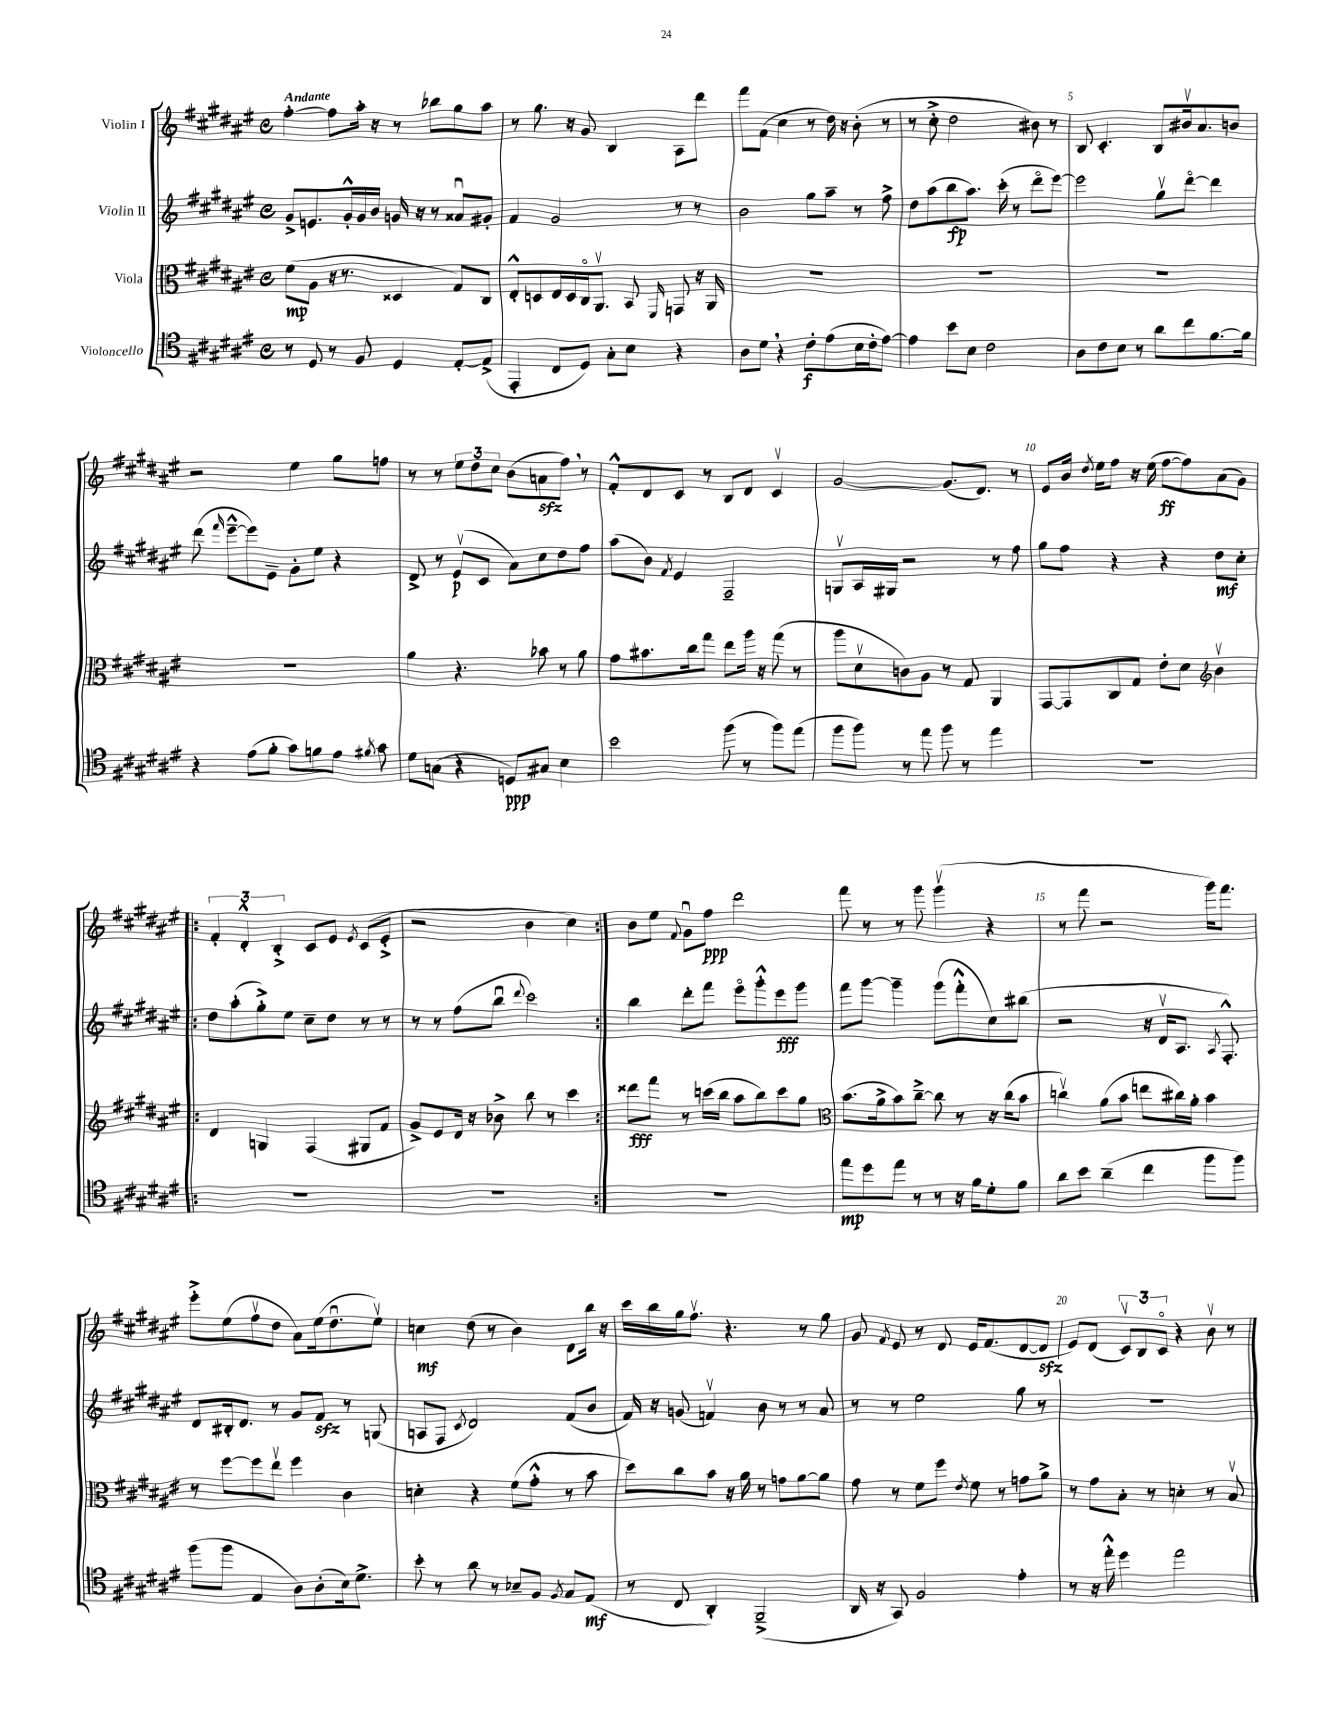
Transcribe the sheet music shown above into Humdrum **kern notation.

**kern	**kern	**kern	**kern
*staff4	*staff3	*staff2	*staff1
*clefC4	*clefC3	*clefG2	*clefG2
*k[f#c#g#d#a#e#]	*k[f#c#g#d#a#e#]	*k[f#c#g#d#a#e#]	*k[f#c#g#d#a#e#]
*M4/4	*M4/4	*M4/4	*M4/4
*met(c)	*met(c)	*met(c)	*met(c)
8r	(8f#	8g#^	[4ff#'
8D#	8A#	8.e	.
8r	16r	.	8ff#]
.	8.r	16g#'^^	.
8F#	.	16g#	16aa#'
.	.	16b	16r
4D#	4D##	16g	8r
.	.	16r	.
.	.	8r	8bb-
[8E#'	8G#)	8a##u	8gg#
(8E#^]	8C#	8g#'	8aa#
=	=	=	=
4EE#'	8E#'^^	4f#	8r
.	8D	.	8.gg#
8C#	16E#	2g#	.
.	16D	.	16r
8D#)	16C#o	.	8g#
.	8.AA#v	.	.
8G#'	.	.	4B
8B	8BB	.	.
.	16qqFF#	.	.
4r	8GG	8r	8A#
.	16r	8r	8ddd#
.	16AA#	.	.
=	=	=	=
8A#	1r	2b	8fff#
8d#	.	.	(8f#
4r	.	.	4cc#
8c#'	.	8gg#	8r
(8e#	.	8aa#~	16dd#)
.	.	.	16r
16B	.	8r	(8b'
16c#'	.	.	.
[8e#)	.	8ff#^	8r
=	=	=	=
4e#]	1r	8dd#	8r
.	.	(8aa#	8cc#'^
8b	.	8bb	2dd#
8B	.	8.aa#)	.
2c#	.	.	.
.	.	(16ccc#'	.
.	.	8r	.
.	.	8ddd#o	8b#)
.	.	[8eee#)	8r
=	=	=	=
8A#	1r	2eee#]	8B
8c#	.	.	4.c#'
8B	.	.	.
8r	.	.	.
8a#	.	8gg#v	8B
8cc#	.	[8ddd#o	16b#v
.	.	.	8.a#
[8.f#	.	4ddd#]	.
.	.	.	8b
16f#]	.	.	.
=	=	=	=
4r	1r	(8ddd#	2r
.	.	16qqfff#	.
.	.	[8eee#~^^	.
(8e#	.	8eee#])	.
8f#'	.	8e#~	.
8g#)	.	8g#'	4ee#
8f	.	8ee#	.
8e#	.	4r	8gg#
8qf#	.	.	.
8g#	.	.	8ff
=	=	=	=
8d#	4a#	8d#^	8r
(8G	.	8r	8r
4r	4.r	(8e#v	12ee#
.	.	.	12dd#
.	.	8c#	.
.	.	.	12cc#
8D)	.	8a#)	(8b
8G#	8b-	8cc#	8a
4B	8r	8dd#	8ff#)
.	8a#	8ff#	8r
=	=	=	=
2b	8g#	(8aa#	8f#'^^
.	8.b#	8b)	8d#
.	.	8qf#	.
.	.	4e#	8c#
.	16cc#	.	.
.	8gg#	.	8r
(8ff#	8ee#	2F#~	8B
8r	16aa#	.	8d#
.	16r	.	.
8ff#)	(8gg#	.	4c#v
(8ee#	8r	.	.
=	=	=	=
8ff#	8aa#	8Gv	[2g#
8ff#)	8d#v	16A#	.
.	.	16G#	.
8r	8c)	2r	.
8ee#	8A#	.	.
8ff#	8r	.	(8.g#]
8r	8G#	.	.
.	.	.	8.d#)
4ee#	4AA#	8r	.
.	.	8ff#	8r
=	=	=	=
1r	[8GG#	8gg#	8e#
.	8GG#]	8ff#	16b
.	.	.	8qdd#
.	.	.	16ee#
.	8C#	4r	8ff#
.	8G#	.	16r
.	.	.	(16ee#
.	8e#'	4r	[8ff#
.	8d#	.	8ff#])
*	*clefG2	*	*
.	4bv	8dd#	(8a#
.	.	8cc#'	8g#)
=!|:	=!|:	=!|:	=!|:
1r	4d#	8dd#	6f#'
.	.	(8aa#'	.
.	.	.	6d#'^^
.	4G	8gg#'^)	.
.	.	.	6B'^
.	.	8ee#	.
.	(4F#	8cc#~	8c#
.	.	8dd#	8e#
.	.	.	8qe#
.	8G#	8r	(8c#
.	8f#	8r	8e#'^
=	=	=	=
1r	8g#^)	8r	2r
.	8e#	8r	.
.	16d#	(8ff#	.
.	16r	.	.
.	8b-^	8bbu	.
.	.	8qqddd#	.
.	8bb	2ccc#)	4b
.	8r	.	.
.	4ccc#	.	4cc#)
=:|!	=:|!	=:|!	=:|!
1r	8ddd##	4bb	8b
.	8fff#	.	8ee#
.	.	.	8qqf#
.	8r	8ddd#'	8g#u
.	(16ccc	8fff#	8ff#
.	16bb	.	.
.	8aa#	8eee#o	2ddd#
.	8bb)	8ggg#'^^	.
.	8ccc	8eee#	.
.	8gg#	8ggg#	.
=	=	=	=
*	*clefC3	*	*
8ee#	(8.b	8fff#	8fff#
8dd#	.	[8ggg#	8r
.	16a#^	.	.
8ee#	8b)	4ggg#~]	8r
8r	[8cc#~^	.	8ggg#
8r	8cc#]	(8ggg#	(4ggg#v
16r	8r	8fff#'^^	.
16f#	.	.	.
8d#'	16r	8cc#)	4r
.	(16cc#	.	.
8f#	8b	(8bb#	.
=	=	=	=
8a#	4ccv)	2r	8r
8b	.	.	8fff#
(4a#~	(8a#	.	2r
.	8b	.	.
4cc#	8ee	16r	.
.	.	16d#v	.
.	16cc#)	8.A#	.
.	16a#'	.	.
8ff#	4b	.	16ggg#)
.	.	8qA#	.
.	.	8.F#'^^)	8.fff#
8ff#)	.	.	.
=	=	=	=
(8ff#	8r	8d#	8eee#'^
8ff#	[8ff#	16B#'	(8ee#
.	.	8.d#	.
4E#	8ff#]	.	8ff#v
.	8ee#v	8r	8dd#
8A#)	4ff#	8g#	8a#)
(8A#'	.	8f#	(16ee#
.	.	.	8.dd#u
16B)	4c#	8r	.
8.d#^	.	.	.
.	.	(8G	8ee#v)
=	=	=	=
8b'	4d'	8A	4cc
8r	.	8F#	.
.	.	8qc#	.
8a#	4r	2d#)	(8dd#
8r	.	.	8r
8B-~	(8f#	.	4b)
8F#	8g#'^^	.	.
8qF#	.	.	.
8G#	8r	(8f#	8d#
(8E#	8b	8b	16bb
.	.	.	16r
=	=	=	=
8r	8dd#)	16f#)	16ccc#
.	.	16r	16bb
8C#	8cc#	(8g	16gg#
.	.	.	8.ff#v
4AA#')	8b	4fv)	.
.	16r	.	4.r
.	16a#	.	.
(2FF#~^	8r	8b	.
.	8g	8r	.
.	[8a#	8r	8r
.	8a#]	8a#	8gg#
=	=	=	=
16AA#	8g#	8r	8g#
16r	.	.	.
.	.	.	8qf#
8GG#)	8r	8r	8e#
2F#	8f#	2ee#	8r
.	8ff#	.	8d#
.	8qe#	.	.
.	8f#	.	16e#
.	.	.	(8.f#
.	8r	.	.
4e#'	8g	8gg#	[8d#
.	8a#^	8r	8d#]
=	=	=	=
8r	8r	1r	8e#)
16r	8g#	.	(8d#
16ee#'^^	.	.	.
4dd#	8B'	.	12c#v)
.	.	.	12B
.	8r	.	.
.	.	.	12c#o
2ee#	4d'	.	4r
.	8r	.	8bv
.	8Bv	.	8r
==	==	==	==
*-	*-	*-	*-
